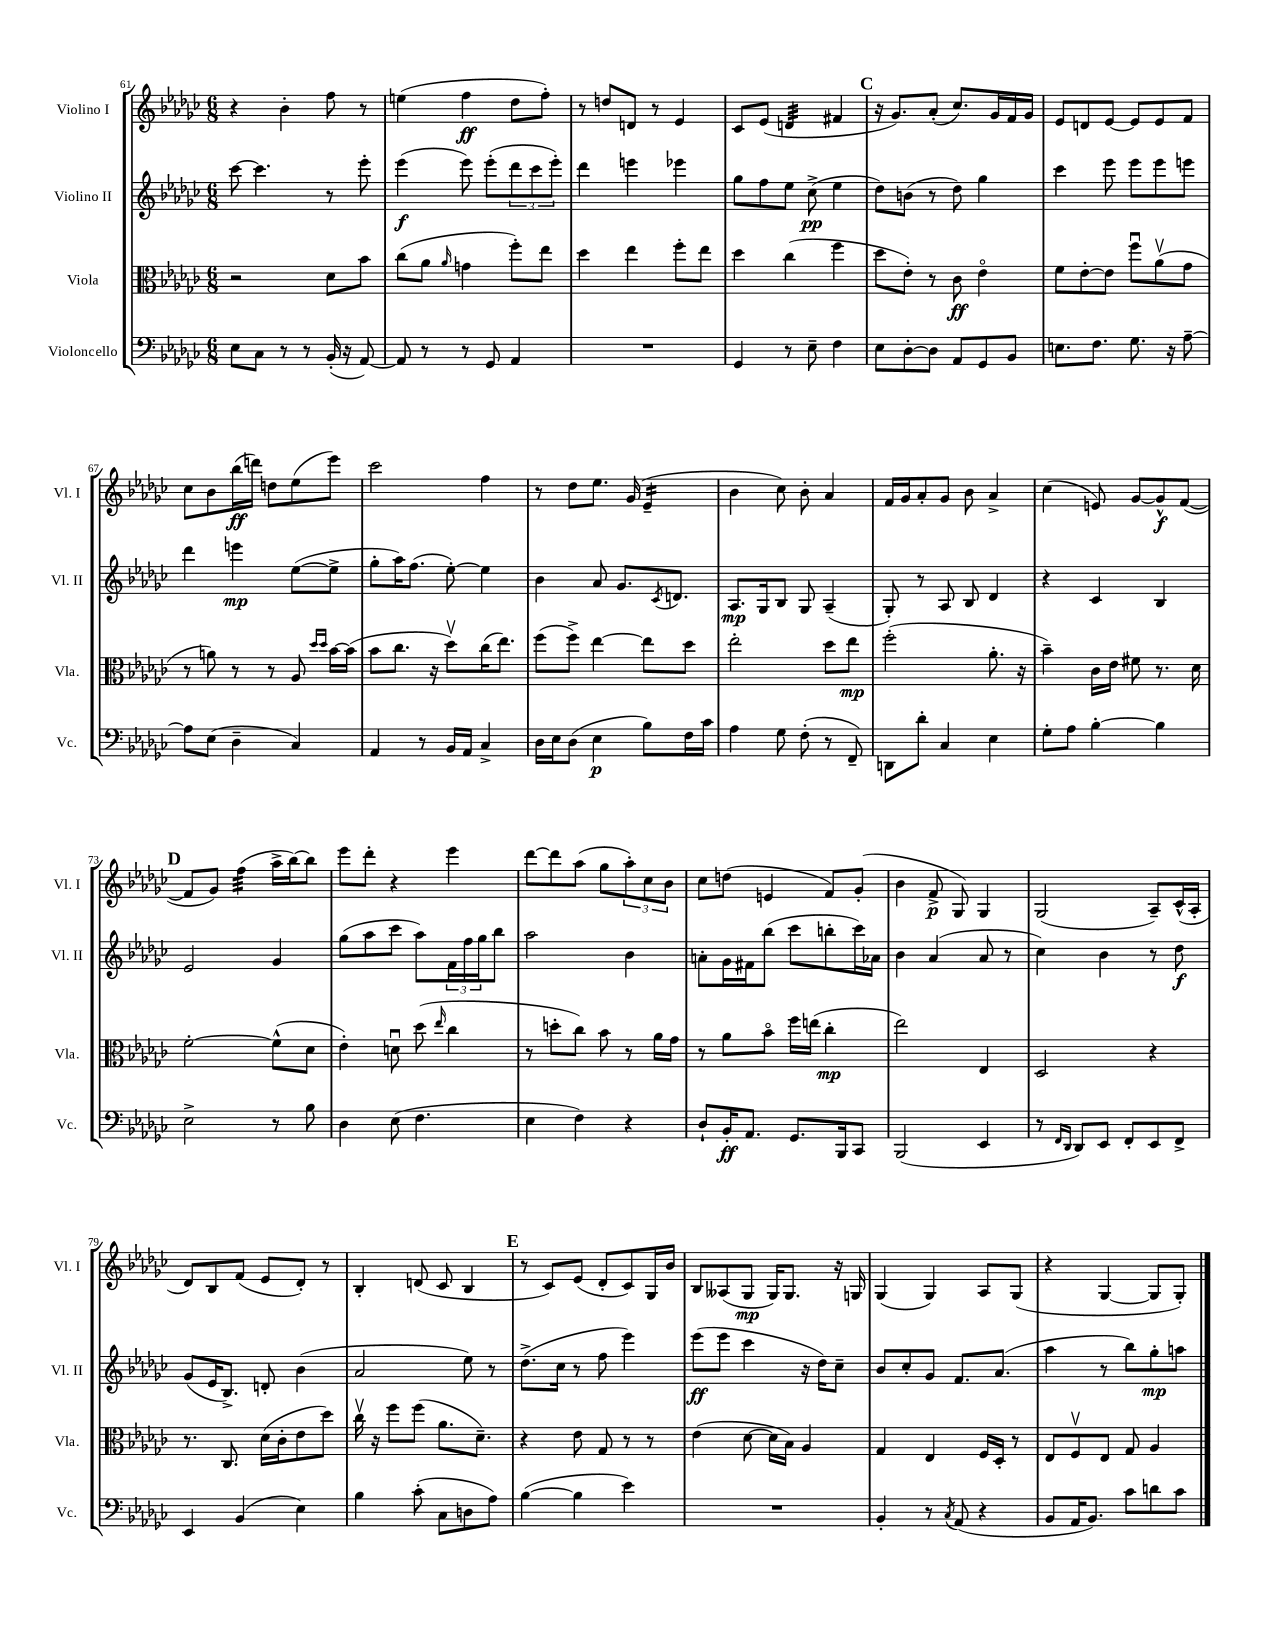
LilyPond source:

<<
\new StaffGroup <<
\new Staff = "s0" \with { instrumentName = "Violino I" shortInstrumentName = "Vl. I" } {
    \clef treble \key ges \major \numericTimeSignature \time 6/8
    r4 bes'4-. f''8 r8 |
    e''4( f''4\ff des''8 f''8-.) |
    r8 d''8 d'8 r8 ees'4 |
    ces'8 ees'8( d'4:32 fis'4 |
    \mark \markup { \bold "C" } r16 ges'8.) aes'8-.( ces''8.) ges'16 f'16 ges'16 |
    ees'8 d'8 ees'8~ ees'8 ees'8 f'8 |
    ces''8 bes'8 bes''16\ff( d'''16) d''8 ees''8( ees'''8) |
    ces'''2 f''4 |
    r8 des''8 ees''8. ges'16( ees'4:16-- |
    bes'4 ces''8) bes'8-. aes'4 |
    f'16 ges'16 aes'8-. ges'8 bes'8 aes'4-> |
    ces''4( e'8) ges'8~ ges'8-^\f f'8~( |
    \mark \markup { \bold "D" } f'8 ges'8) f''4:32( aes''16-> bes''16~) bes''8 |
    ees'''8 des'''8-. r4 ees'''4 |
    des'''8~ des'''8 aes''8( ges''8 \tuplet 3/2 { aes''8-.) ces''8 bes'8 } |
    ces''8 d''8( e'4 f'8) ges'8-.( |
    bes'4 f'8->\p ges8) ges4 |
    ges2( aes8--) ces'16-^( aes16-. |
    des'8) bes8 f'8( ees'8 des'8-.) r8 |
    bes4-. d'8( ces'8 bes4 |
    \mark \markup { \bold "E" } r8 ces'8) ees'8( des'8-. ces'8) ges16 bes'16 |
    bes8 aeses8( ges8\mp ges16) ges8. r16 g16 |
    ges4( ges4) aes8 ges8( |
    r4 ges4~ ges8 ges8-.) \bar "|." |
}
\new Staff = "s1" \with { instrumentName = "Violino II" shortInstrumentName = "Vl. II" } {
    \clef treble \key ges \major \numericTimeSignature \time 6/8
    ces'''8~ ces'''4. r8 ees'''8-. |
    ees'''4\f( ees'''8) ees'''8-.( \tuplet 3/2 { des'''8 ces'''8 ees'''8-.) } |
    des'''4 e'''4 ees'''4 |
    ges''8 f''8 ees''8 ces''8->\pp( ees''4 |
    \mark \markup { \bold "C" } des''8) b'8( r8 des''8) ges''4 |
    ces'''4 ees'''8 ees'''8 ees'''8 e'''8 |
    des'''4 e'''4\mp ees''8~( ees''8-> |
    ges''8-. aes''16) f''8.( ees''8~-.) ees''4 |
    bes'4 aes'8 ges'8. \acciaccatura { ces'8 } d'8. |
    aes8.\mp ges16 bes8 ges8 aes4--( |
    ges8-.) r8 aes8 bes8 des'4 |
    r4 ces'4 bes4 |
    \mark \markup { \bold "D" } ees'2 ges'4 |
    ges''8( aes''8 ces'''8 aes''8) \tuplet 3/2 { f'16 f''16 ges''16 } bes''8 |
    aes''2 bes'4 |
    a'8-. ges'16 fis'16 bes''8( ces'''8 b''8-. ces'''16) aes'16 |
    bes'4 aes'4( aes'8 r8 |
    ces''4) bes'4 r8 des''8\f |
    ges'8( ees'16 bes8.->) d'8-. bes'4( |
    aes'2 ees''8) r8 |
    \mark \markup { \bold "E" } des''8.->( ces''16 r8 f''8 ees'''4) |
    ees'''8\ff( ees'''8 ces'''4 r16 des''16) ces''8-- |
    bes'8 ces''8-. ges'8 f'8. aes'8.( |
    aes''4 r8 bes''8) ges''8-.\mp a''8 \bar "|." |
}
\new Staff = "s2" \with { instrumentName = "Viola" shortInstrumentName = "Vla." } {
    \clef alto \key ges \major \numericTimeSignature \time 6/8
    r2 des'8 bes'8 |
    ces''8( aes'8 \grace { aes'16 } g'4 f''8-.) ees''8 |
    des''4 ees''4 f''8-. ees''8 |
    des''4 ces''4( f''4 |
    \mark \markup { \bold "C" } des''8 ees'8-.) r8 ces'8\ff ees'4\flageolet |
    f'8 ees'8~-. ees'8 f''8\downbow aes'8\upbow( ges'8 |
    r8 a'8) r8 r8 aes8 \grace { des''16 des''16 } bes'16~ bes'16( |
    bes'8 ces''8. r16 des''8\upbow) ces''16( ees''8.) |
    f''8( f''8->) ees''4~ ees''8 des''8 |
    ees''2-. des''8 ees''8\mp |
    f''2-.( aes'8.-. r16 |
    bes'4--) ces'16 ees'16 fis'8 r8. des'16 |
    \mark \markup { \bold "D" } f'2~-. f'8-^( des'8 |
    ees'4-.) d'8\downbow des''8( \grace { ees''16 } ces''4 |
    r8 d''8-. ces''8) bes'8 r8 aes'16 ges'16 |
    r8 aes'8 bes'8\flageolet f''16 e''16( ces''4-.\mp |
    ees''2) ees4 |
    des2 r4 |
    r8. ces8. des'16( ces'16-. ees'8 des''8) |
    ces''16\upbow r16 f''8 f''8( aes'8. des'8.--) |
    \mark \markup { \bold "E" } r4 ees'8 ges8 r8 r8 |
    ees'4( des'8~ des'16 bes16) aes4 |
    ges4 ees4 f16 des16-. r8 |
    ees8 f8\upbow ees8 ges8 aes4 \bar "|." |
}
\new Staff = "s3" \with { instrumentName = "Violoncello" shortInstrumentName = "Vc." } {
    \clef bass \key ges \major \numericTimeSignature \time 6/8
    ees8 ces8 r8 r8 bes,16-.( r16 aes,8~) |
    aes,8 r8 r8 ges,8 aes,4 |
    R2. |
    ges,4 r8 ees8-- f4 |
    \mark \markup { \bold "C" } ees8 des8~-. des8 aes,8 ges,8 bes,8 |
    e8. f8. ges8. r16 aes8~-- |
    aes8 ees8( des4-- ces4) |
    aes,4 r8 bes,16 aes,16 ces4-> |
    des16 ees16 des8( ees4\p bes8) f16 ces'16 |
    aes4 ges8 f8-.( r8 f,8--) |
    d,8 des'8-. ces4 ees4 |
    ges8-. aes8 bes4~-. bes4 |
    \mark \markup { \bold "D" } ees2-> r8 bes8 |
    des4 ees8( f4. |
    ees4 f4) r4 |
    des8-! bes,16-.\ff aes,8. ges,8. bes,,16 ces,8 |
    bes,,2( ees,4 |
    r8 \grace { f,16 des,16 } des,8) ees,8 f,8-. ees,8 f,8-> |
    ees,4 bes,4( ees4) |
    bes4 ces'8-.( ces8 d8 aes8) |
    \mark \markup { \bold "E" } bes4~( bes4 ees'4) |
    R2. |
    bes,4-. r8 \acciaccatura { ces8 } aes,8( r4 |
    bes,8 aes,16 bes,8.) ces'8 d'8 ces'8 \bar "|." |
}
>>
>>
\layout { \context { \Score currentBarNumber = #61 } }
